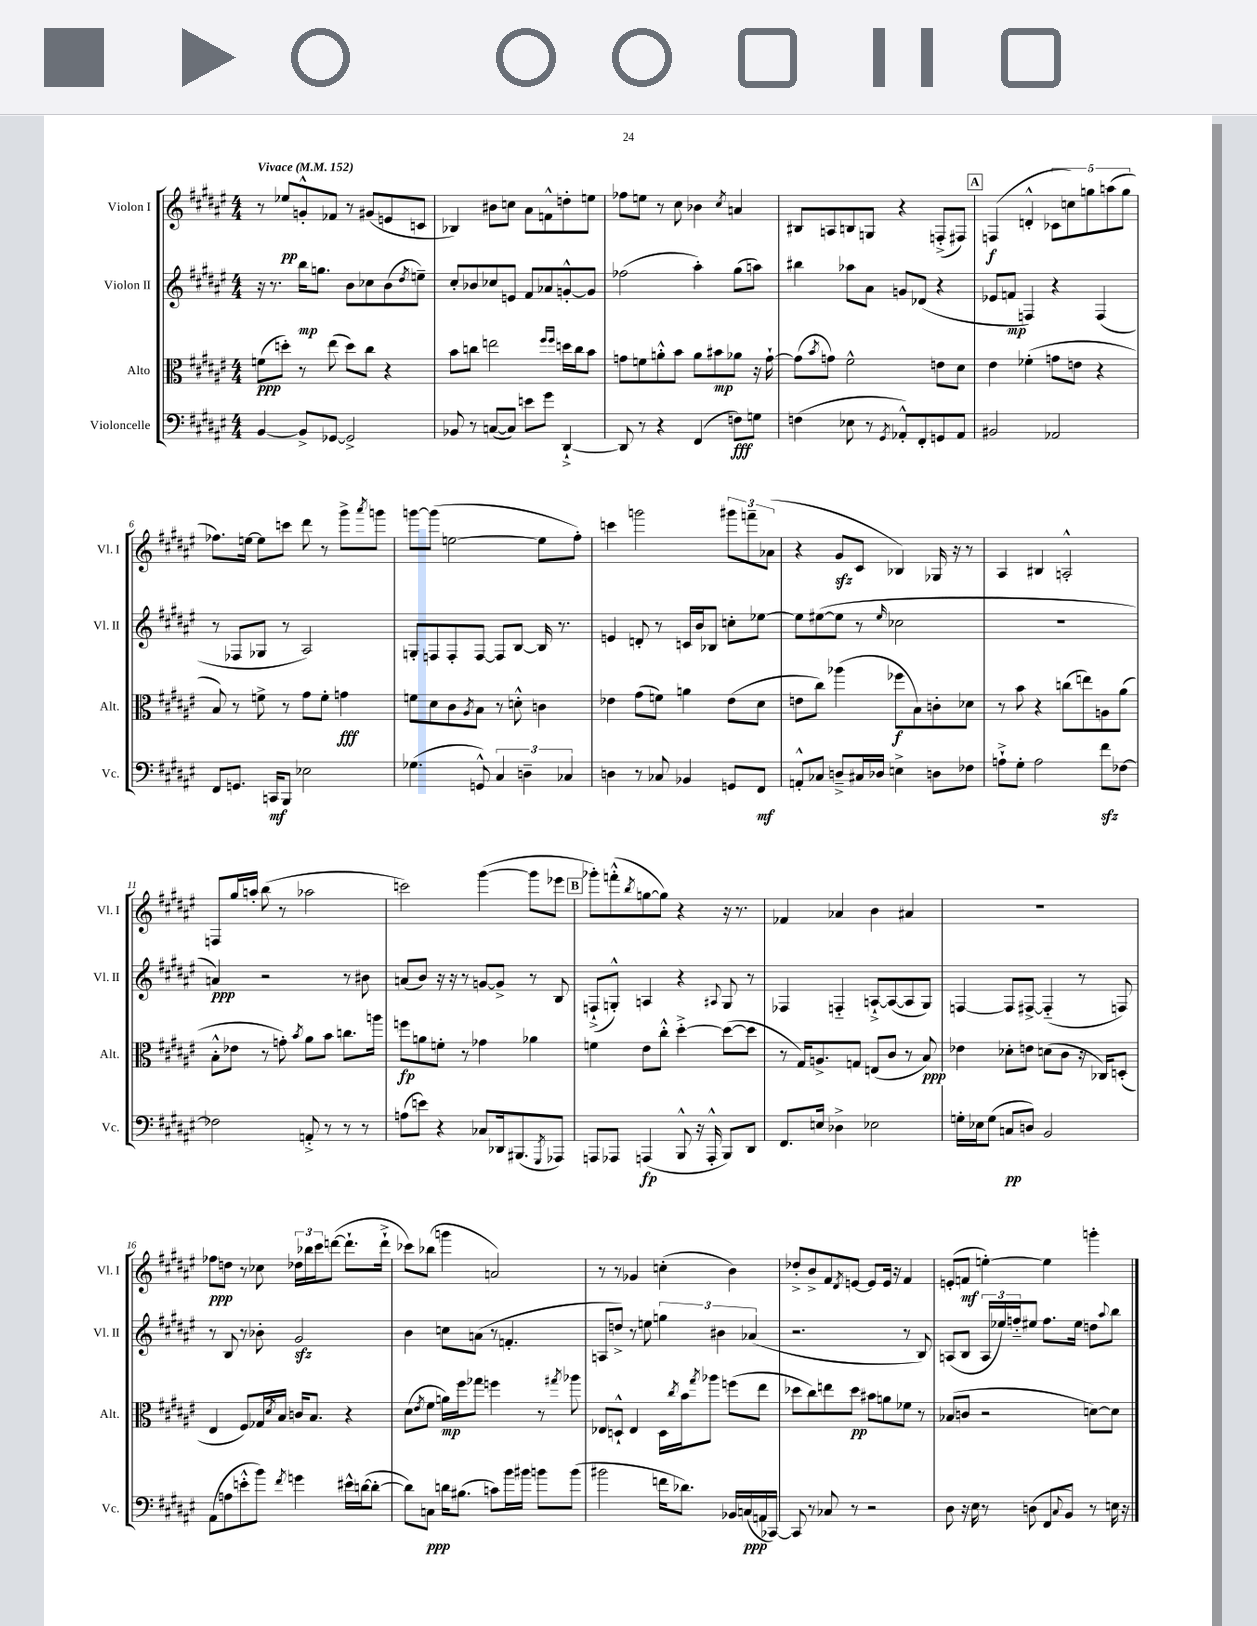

**kern	**kern	**kern	**kern
*staff4	*staff3	*staff2	*staff1
*clefF4	*clefC3	*clefG2	*clefG2
*k[f#c#g#d#a#e#]	*k[f#c#g#d#a#e#]	*k[f#c#g#d#a#e#]	*k[f#c#g#d#a#e#]
*M4/4	*M4/4	*M4/4	*M4/4
*MM152	*MM152	*MM152	*MM152
[4BB	(8f	16r	8r
.	.	8.r	.
.	8dd')	.	8ee-
8BB^]	8r	16bb	8g'^^
.	.	8.gg	.
[8GG-	(8ee#	.	8f-
2GG-^]	8dd)	8b	8r
.	8cc#	8cc-	(8g#
.	4r	(8b	8e
.	.	8qdd#	.
.	.	8ee~)	8c
=	=	=	=
8BB-	8b	8cc#'	4B-)
8r	8cc	8b-	.
([8C	2ee	8cc-	8b#
8C])	.	8e	8cc
8e	.	8f#	8a#
8g#	.	8a-	8f^^
.	16qqff#	.	.
.	16qqff#	.	.
[4DD#`^	16dd	[8g'^^	8dd'
.	16cc	.	.
.	8b	8g]	8ee
=	=	=	=
8DD#]	8g	(2ff-	8ff-
8r	8f	.	8ee
4r	8a'^^	.	8r
.	8b	.	8cc#
(4FF#	8a	4aa#')	4b-
.	8b#	.	.
.	.	.	8qcc#
8F)	8a-	(8gg#	4a
8G	16r	8aa)	.
.	[16g`	.	.
=	=	=	=
(4F	(8g]	4bb#	8B#
.	8qb	.	.
.	8g)	.	8A
8E-	2f#^^	8aa-	8B
8r	.	8a#	8G
8qGG#	.	.	.
8AA-'^^)	.	8g	4r
8FF#'	.	(8d-	.
8GG	8e	4r	(8F'^
8AA-	8d#	.	8F#)
=	=	=	=
2BB#	4e#	8e-	(4F
.	.	8f	.
.	(4f-'	4F)	4d'^^
2AA-	8g	4r	10c-
.	.	.	10cc)
.	8e	.	.
.	.	.	10gg
.	4r	(4F	.
.	.	.	(10aa
.	.	.	10gg
=	=	=	=
8FF#	8B)	8r	8.ff-)
8.GG	8r	8F-	.
.	.	.	[16ee
.	8f^	8G-	8ee]
16CC	.	.	.
8BBB	8r	8r	8ccc
2E-	8g#	2A#)	8ddd#
.	8f'	.	8r
.	4g	.	8ggg#^
.	.	.	8qaaa#
.	.	.	8ggg
=	=	=	=
(4.G-	8f	8G'	[8ggg
.	8d#	8F	(8ggg]
.	8c#	8F'	[2ee
.	8qA#	.	.
8GG^^)	8B	[8F	.
6C#	8r	8F]	.
.	8d'^^	[8B	.
6D~	.	.	.
.	4c	16B]	8ee]
.	.	8.r	.
6C-	.	.	.
.	.	.	8ff#')
=	=	=	=
4D	4e-	4e	4ccc
8r	(8g#	8d'	2ggg
8C-	8f)	8r	.
4BB-	4a	16c	.
.	.	16b	.
.	.	8B-	.
8GG	(8e-	8cc'	12ggg#
.	.	.	12fff~
8FF#	8d#	[8ee-	.
.	.	.	(12a-
=	=	=	=
8AA'^^	8e	8ee-]	4r
8C-	8cc#)	([8ee#	.
8D~^	(4aa-	8ee#]	8g#
16C#	.	8r	8c#
16D-	.	.	.
.	.	16qqee#	.
4E^	8ff-	2cc-	4B-)
.	8B)	.	.
8D	8c'	.	16G-
.	.	.	16r
8F-	8d-	.	8r
=	=	=	=
8A`^	8r	1r	4A#
8G#'	8b	.	.
2A	4r	.	4B#
.	(8cc	.	2A'^^
.	8ee)	.	.
8f#	8A	.	.
[8F-	(8a#	.	.
=	=	=	=
2F-]	8B'^^	4a)	8F
.	8e-	.	16gg#
.	.	.	16aa'
.	8r	2r	(8bb
.	8g')	.	8r
.	8qb	.	.
8AA'^	8a#	.	2aa-
8r	8b	.	.
8r	8.cc	8r	.
8r	.	8b#	.
.	16aa	.	.
=	=	=	=
(8A	8ff	(8a	2ccc)
8e)	8a	8b)	.
4r	8f'	16r	.
.	.	16r	.
.	8r	8r	.
8C-	4g-	[8g	([4ggg#
16DD-	.	8g^]	.
(8.BBB#	.	.	.
.	4a-	8r	8ggg#]
8qGGG#	.	.	.
8AAA-)	.	8B	8eee-
=	=	=	=
8AAA	4f	(8F`^	8ggg-')
8AAA-	.	8G'^^)	(8fff'^^
.	.	.	8qbb
(4AAA	8e#	4A	[8gg
.	8cc#'^^	.	8gg])
8BBB^^	[4dd#'^	4r	4r
16r	.	.	.
16AAA'^^	.	.	.
.	.	8qqA#	.
8BBB)	(8dd#_	8G	16r
.	.	.	8.r
8DD#	8dd#]	8r	.
=	=	=	=
8.FF#	8r	4F-	4f-
.	16G#)	.	.
16E	8.A^	.	.
4D-^	.	4F'~	4a-
.	8G	.	.
2E-	(8E	[8A`^	4b
.	8c#	(8A_	.
.	8r	8A]	4a#
.	8B)	8G#)	.
=	=	=	=
16G'	4e-	[4F	1r
16E-	.	.	.
(8G	.	.	.
8C	8d-'	8F]	.
8D)	8e	[8F#^	.
2BB	(8d	(4F#'~]	.
.	8c#	.	.
.	16r	8r	.
.	16C-)	.	.
.	(8D'	8F)	.
=	=	=	=
(8AA#	4E#	8r	8ff-
8A	.	8B	8dd
8e'^^	8F#)	8r	8r
8b)	16G-	8b-'	8cc-
.	8qd#	.	.
.	16B	.	.
8qf#	.	.	.
4g	16c	2g#	24dd-
.	.	.	24bb-
.	8.B	.	.
.	.	.	24ccc#
.	.	.	([8ddd
16e#^^	4r	.	8.ddd`]
([16d	.	.	.
8d'_	.	.	.
.	.	.	16ddd`^
=	=	=	=
8d])	(8d#	4b	8ccc-)
.	8qe#	.	.
8C	8f#	.	(8bb-
16d	16a)	8cc	4ggg
(8.B#	16ff#	.	.
.	8gg-	(8a	.
8c)	4ff	8r	2a)
16b	.	4.f'	.
16b#	.	.	.
8b	8r	.	.
.	8qgg#	.	.
(8b	8aa-	.	.
=	=	=	=
2b#	8E-	8A	8r
.	8D`^^	8dd^)	8r
.	4E-	8r	4g-
.	.	8ee	.
16f	16D	6gg	(4cc'
.	8qcc#	.	.
8.d-)	16b	.	.
.	8qgg#	.	.
.	8aa-	.	.
.	.	6b#	.
16BB-	(8ff	.	4b)
(16C	.	.	.
.	.	(6a-	.
16AA	8ee#	.	.
[16CC-)	.	.	.
=	=	=	=
8CC-]	8dd-	2.r	8dd-'^
8r	8cc#)	.	8b^
8C-	8ee	.	8f#
.	.	.	8qd#
8r	8dd-	.	[8e
2r	8b#	.	8e]
.	8a	.	16e
.	.	.	16r
.	8f-	8r	4f#
.	8r	8B)	.
=	=	=	=
8D#	(8B-	(8A	(8e'
16r	8c	8B	8f
16E#	.	.	.
8r	2r	24A	[4ee')
.	.	24ee-)	.
.	.	24ff'~	.
(8D	.	8ee#	.
8FF#	.	8.ff	4ee]
8qqC#	.	.	.
8BB)	.	.	.
.	.	16ee#	.
8r	[8d)	8dd	4ggg'
.	.	8qqaa#	.
16E	8d]	8bb	.
16r	.	.	.
==	==	==	==
*-	*-	*-	*-
